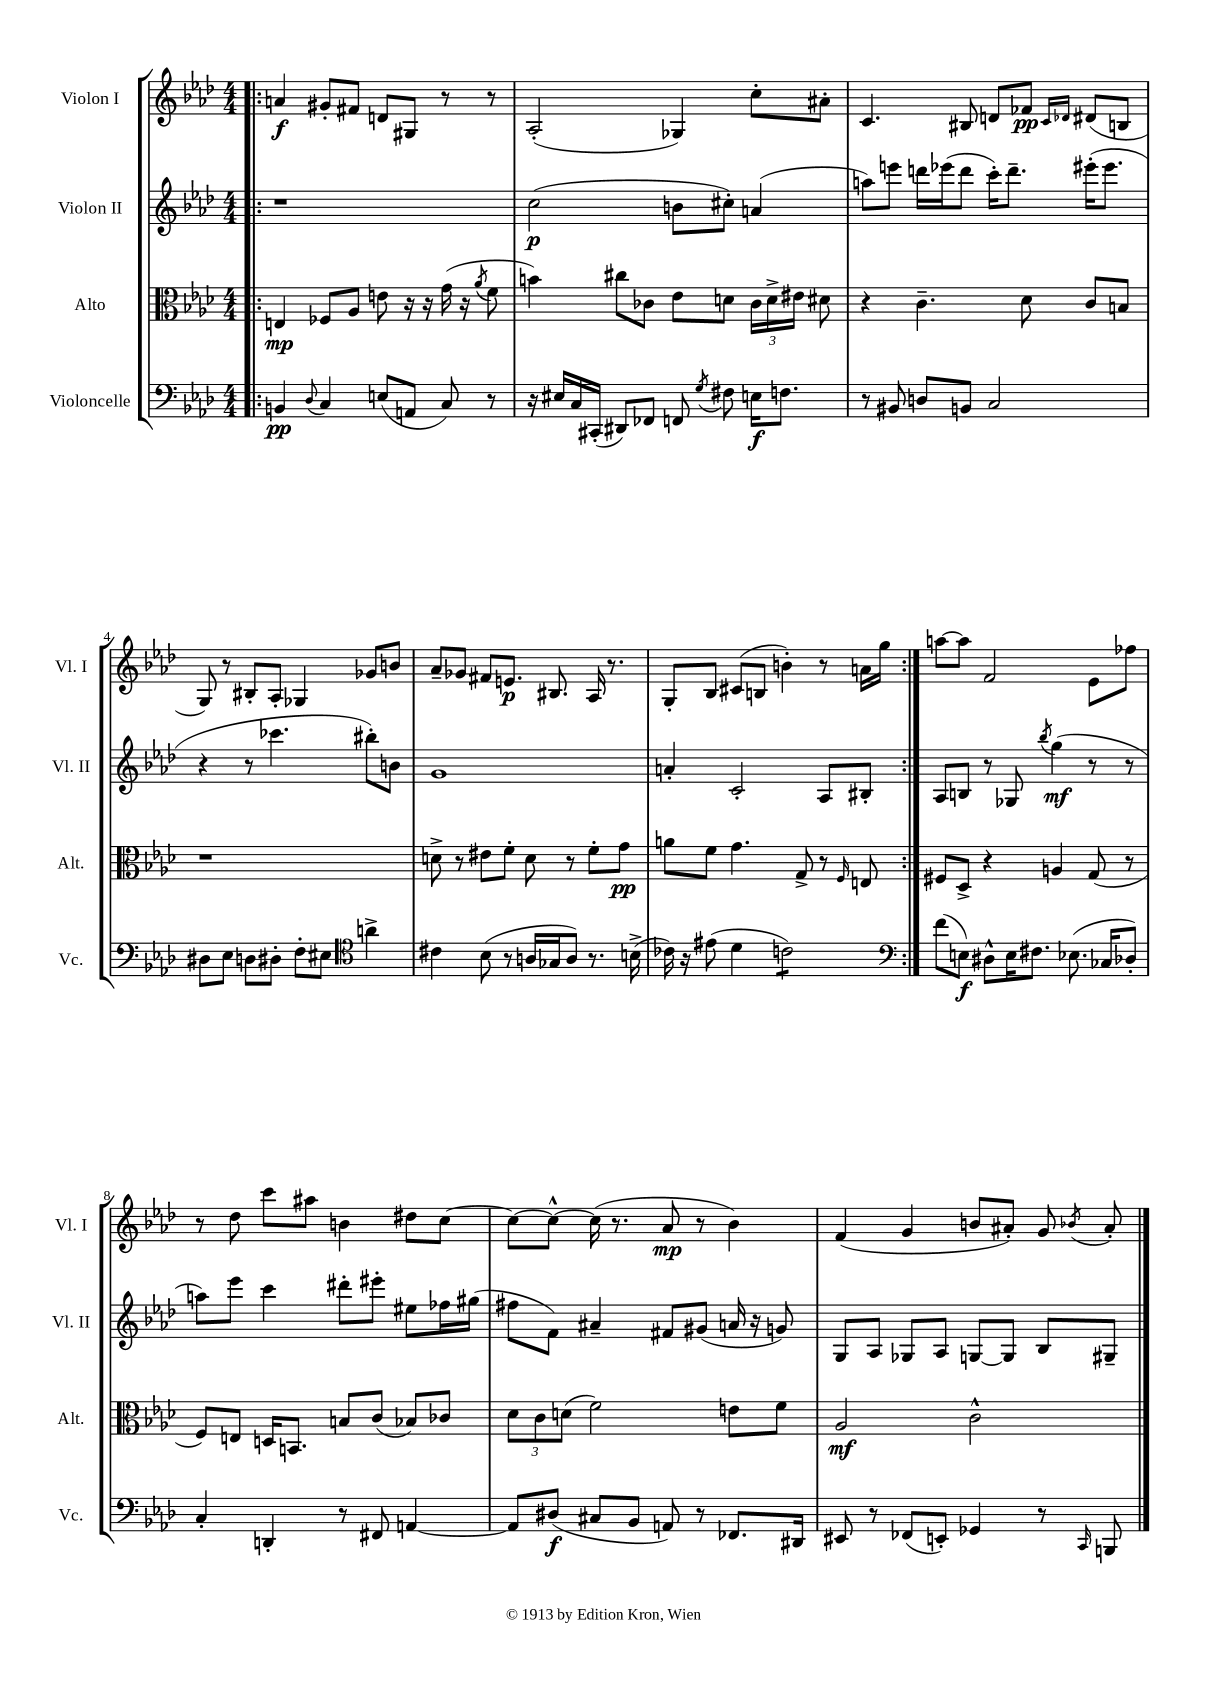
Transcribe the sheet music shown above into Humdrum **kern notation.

**kern	**kern	**kern	**kern
*staff4	*staff3	*staff2	*staff1
*clefF4	*clefC3	*clefG2	*clefG2
*k[b-e-a-d-]	*k[b-e-a-d-]	*k[b-e-a-d-]	*k[b-e-a-d-]
*M4/4	*M4/4	*M4/4	*M4/4
=!|:	=!|:	=!|:	=!|:
4BB/	4E/	1r	4a/
8qqD-/	.	.	.
4C/	8F-/L	.	8g#'/L
.	8A-/J	.	8f#/J
(8E/L	8e\	.	8d/L
8AA/J	16r	.	8G#/J
.	16r	.	.
8C/)	(16g\	.	8r
.	16r	.	.
.	8qa-/	.	.
8r	8f\	.	8r
=	=	=	=
16r	4b\)	(2cc\	(2A-'/
16E#/LL	.	.	.
16C/	.	.	.
(16CC#'/JJ	.	.	.
8DD#/L)	8cc#\L	.	.
8FF-/J	8c-\J	.	.
8FF/	8e-\L	8b\L	4G-/)
8qG/	.	.	.
8F#\	8d\J	8cc#'\J)	.
16E\LK	24c-\LL	(4a/	8cc'\L
.	24d^\	.	.
8.F\J	.	.	.
.	24e#\JJ	.	.
.	8d#\	.	8a#'\J
=	=	=	=
8r	4r	8aa\L)	4.c/
8BB#/	.	8eee\J	.
8D/L	4.c~\	16ddd\LL	.
.	.	(16eee-\J	.
8BB/J	.	8ddd\J	8B#/
2C/	.	16ccc'\LK)	8d/L
.	.	8.ddd~\J	.
.	8d-\	.	8f-/J
.	.	.	16qqc/LL
.	.	.	16qqd-/JJ
.	8c/L	(16eee#'\LK	(8d#/L
.	.	8.eee#\J	.
.	8B/J	.	8B/J
=	=	=	=
8D#\L	1r	4r	8G/)
8E-\J	.	.	8r
8D\L	.	8r	8B#'/L
8D#'\J	.	4.ccc-\	8A-'/J
8F'\L	.	.	4G-/
8E#\J	.	.	.
*clefC4	*	*	*
4a^\	.	8bb#'\L)	8g-/L
.	.	8b\J	8b/J
=	=	=	=
4c#\	8d^\	1g	8a-~/L
.	8r	.	8g-/J
(8B-\	8e#\L	.	8f#/L
8r	8f'\J	.	8.e/J
16A/LL	8d\	.	.
16G-/J	.	.	8.B#/
8A/J)	8r	.	.
8.r	8f'\L	.	16A-/
.	.	.	8.r
.	8g\J	.	.
(16B^\	.	.	.
=	=	=	=
16c-\)	8a\L	4a'/	8G'/L
16r	.	.	.
(8e#\	8f\J	.	8B-/J
4d-\	4.g\	2c'/	(8c#/L
.	.	.	8B/J
2c\)	.	.	4b'\)
.	8G^/	.	.
.	8r	8A-/L	8r
.	16qqF/	.	.
.	8E/	8B#'/J	16a\LL
.	.	.	16gg\JJ
=:|!	=:|!	=:|!	=:|!
*clefF4	*	*	*
(8f\L	8F#/L	8A-/L	[8aa\L
8E\J)	8D-^/J	8B/J	8aa\]J
8D#^^\L	4r	8r	2f/
16E\K	.	8G-/	.
8.F#\J	.	.	.
.	.	8qbb-/	.
.	4A/	(4gg\	.
(8.E-\	.	.	.
.	(8G/	8r	8e-\L
16C-/LK	.	.	.
8D-'/J)	8r	8r	8ff-\J
=	=	=	=
4C'/	8F/L)	8aa\L)	8r
.	8E/J	8eee-\J	8dd-\
4DD'/	16D/LK	4ccc\	8ccc\L
.	8.BB/J	.	.
.	.	.	8aa#\J
8r	8B/L	8ddd#'\L	4b\
8FF#/	(8c/J	8eee#'\J	.
[4AA/	8B-/L)	8ee#\L	8dd#\L
.	8c-/J	16ff-\L	[8cc\J
.	.	(16gg#\JJ	.
=	=	=	=
8AA/]L	12d-\L	8ff#\L	8cc\_L
.	12c\	.	.
(8D#/J	.	8f\J)	8cc^^\_J
.	(12d\J	.	.
8C#/L	2f\)	4a#~/	(16cc\]
.	.	.	8.r
8BB-/J	.	.	.
8AA/)	.	8f#/L	8a-/
8r	.	(8g#/J	8r
8.FF-/L	8e\L	16a/	4b-\)
.	.	16r	.
.	8f\J	8g/)	.
16DD#/Jk	.	.	.
=	=	=	=
8EE#/	2A-/	8G/L	(4f/
8r	.	8A-/J	.
(8FF-/L	.	8G-/L	4g/
8EE'/J)	.	8A-/J	.
4GG-/	2c^^\	[8G/L	8b/L
.	.	8G/]J	8a#'/J)
8r	.	8B-/L	8g/
16qqCC/	.	.	8qb-/
8BBB/	.	8G#~/J	8a#'/
==	==	==	==
*-	*-	*-	*-
